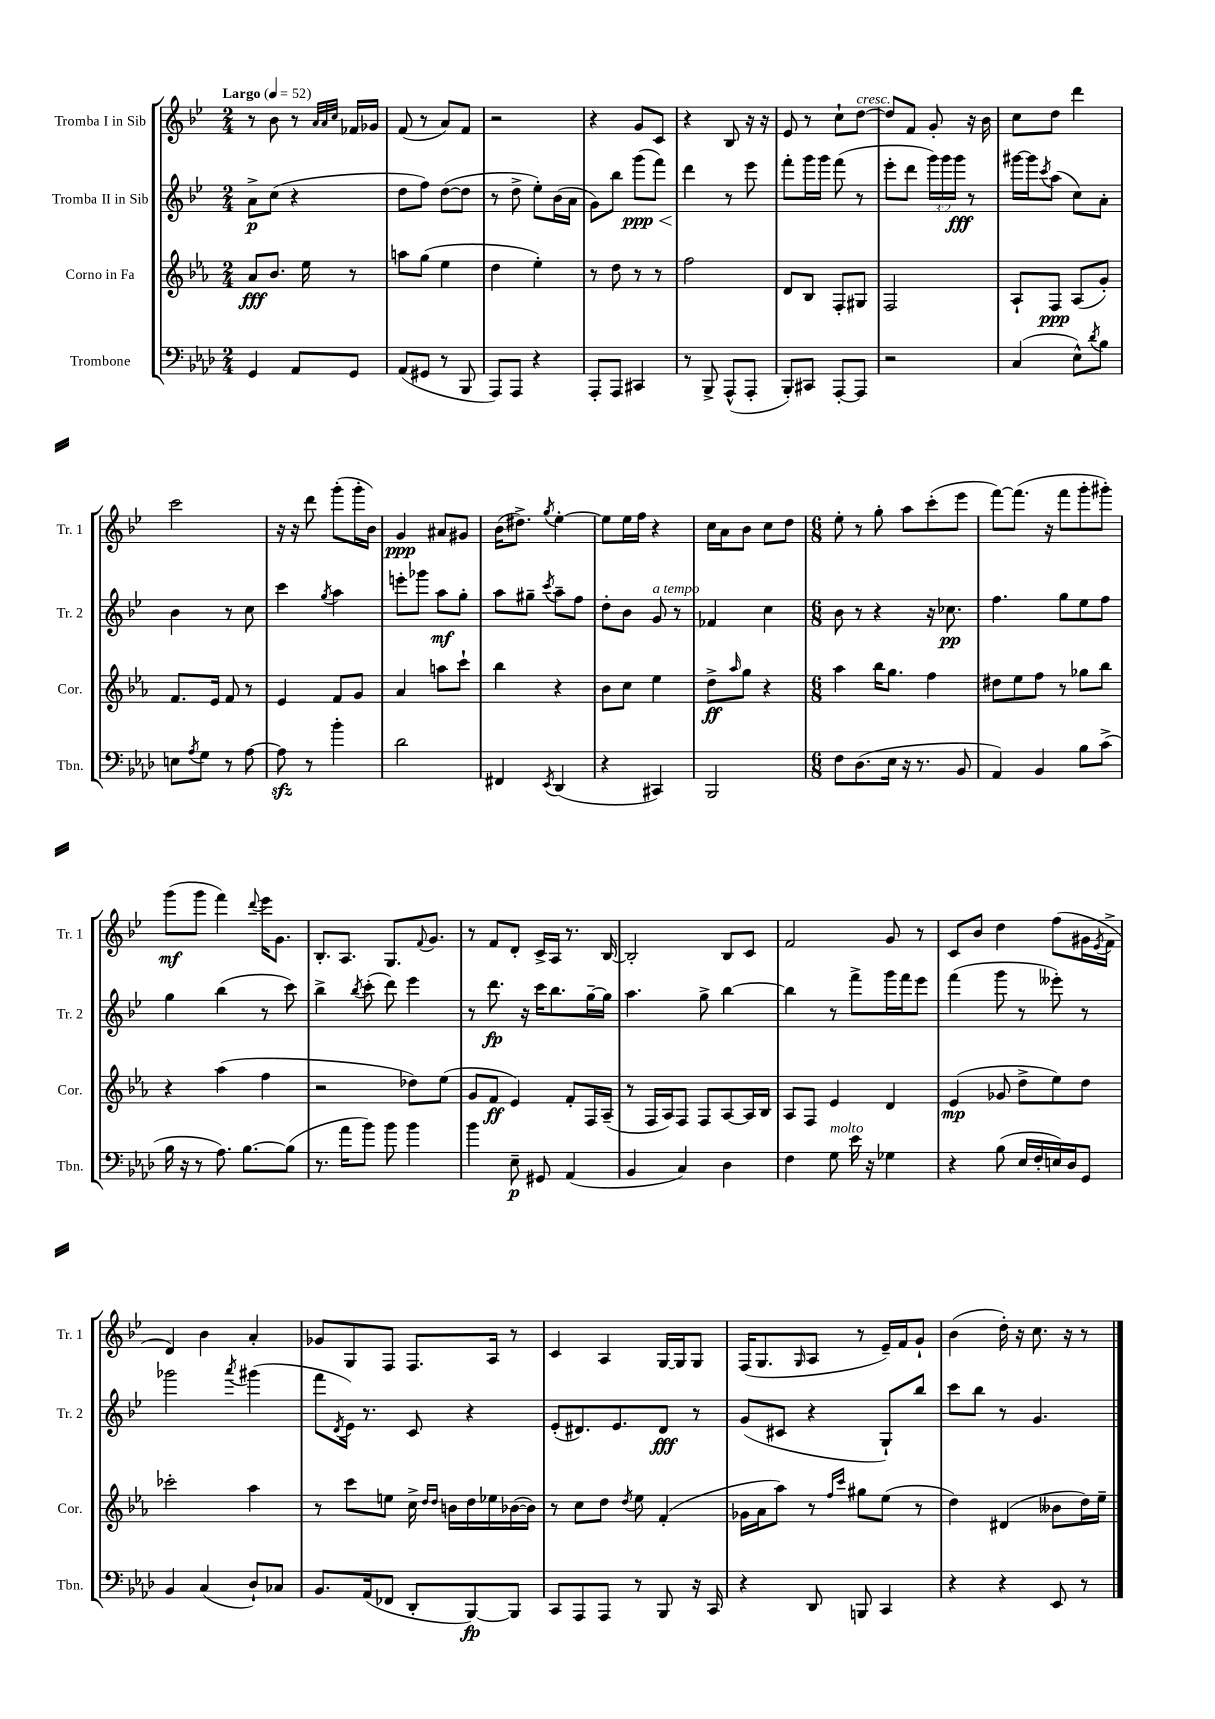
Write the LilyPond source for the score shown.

<<
\new StaffGroup <<
\new Staff = "s0" \with { instrumentName = "Tromba I in Sib" shortInstrumentName = "Tr. 1" } {
    \clef treble \key bes \major \numericTimeSignature \time 2/4 \tempo "Largo" 4 = 52
    r8 bes'8 r8 \grace { a'32 a'32 c''32 } fes'16 ges'16 |
    f'8( r8 a'8) f'8 |
    r2 |
    r4 g'8 c'8 |
    r4 bes8 r16 r16 |
    ees'8 r8 c''8-! d''8~^\markup { \italic "cresc." } |
    d''8 f'8 g'8-. r16 bes'16 |
    c''8 d''8 d'''4 |
    c'''2 |
    r16 r16 d'''8 g'''8-.( g'''16-. bes'16) |
    g'4\ppp ais'8 gis'8 |
    bes'16( dis''8.->) \acciaccatura { g''8 } ees''4~-. |
    ees''8 ees''16 f''16 r4 |
    c''16 a'16 bes'8 c''8 d''8 |
    \numericTimeSignature \time 6/8 ees''8-. r8 g''8-. a''8 c'''8-.( ees'''8 |
    f'''8~) f'''8.( r16 f'''8 g'''8-. gis'''8-.) |
    g'''8\mf( g'''8 f'''4) \appoggiatura { d'''8 } ees'''16 g'8. |
    bes8.-. a8. g8. \appoggiatura { f'8 } g'8. |
    r8 f'8 d'8-. c'16-> a16 r8. bes16~ |
    bes2-. bes8 c'8 |
    f'2 g'8 r8 |
    c'8 bes'8 d''4 f''8( gis'16 \acciaccatura { ees'8 } f'16-> |
    d'4) bes'4 a'4-. |
    ges'8 g8 f8 f8. a16 r8 |
    c'4 a4 g16~ g16 g8 |
    f16( g8. \grace { g16 } a8 r8 ees'16--) f'16 g'8-! |
    bes'4( d''16-.) r16 c''8. r16 r8 \bar "|." |
}
\new Staff = "s1" \with { instrumentName = "Tromba II in Sib" shortInstrumentName = "Tr. 2" } {
    \clef treble \key bes \major \numericTimeSignature \time 2/4 \override Staff.TupletNumber.text = #tuplet-number::calc-fraction-text
    a'8->\p c''8( r4 |
    d''8 f''8) d''8~( d''8 |
    r8 d''8-> ees''8-.) bes'16( a'16 |
    g'8) bes''8 g'''8\ppp\<( f'''8) |
    d'''4\! r8 ees'''8 |
    f'''8-. g'''16 g'''16 f'''8( r8 |
    ees'''8-. d'''8 \tuplet 3/2 { g'''16) g'''16 g'''16\fff } r8 |
    gis'''16~ gis'''16 \acciaccatura { c'''8 } a''8( c''8) a'8-. |
    bes'4 r8 c''8 |
    c'''4 \acciaccatura { g''8 } a''4 |
    e'''8-. ges'''8 a''8\mf g''8-. |
    a''8 gis''8-- \acciaccatura { c'''8 } a''8-- f''8 |
    d''8-. bes'8 g'8^\markup { \italic "a tempo" } r8 |
    fes'4 c''4 |
    \numericTimeSignature \time 6/8 bes'8 r8 r4 r16 ces''8.\pp |
    f''4. g''8 ees''8 f''8 |
    g''4 bes''4( r8 c'''8) |
    bes''4-> \acciaccatura { bes''8 } c'''8-.( d'''8) ees'''4 |
    r8 d'''8.\fp r16 c'''16 bes''8. g''16~-- g''16 |
    a''4. g''8-> bes''4~ |
    bes''4 r8 f'''8-> g'''16 f'''16 ees'''8 |
    f'''4( g'''8 r8 eeses'''8-.) r8 |
    ges'''2 \acciaccatura { a'''8 } gis'''4( |
    f'''8 \acciaccatura { d'8 } ees'16) r8. c'8 r4 |
    ees'8-.( dis'8.) ees'8. dis'8\fff r8 |
    g'8( cis'8 r4 g8-!) bes''8 |
    c'''8 bes''8 r8 g'4. \bar "|." |
}
\new Staff = "s2" \with { instrumentName = "Corno in Fa" shortInstrumentName = "Cor." } {
    \clef treble \key ees \major \numericTimeSignature \time 2/4
    aes'8\fff bes'8. ees''16 r8 |
    a''8 g''8( ees''4 |
    d''4 ees''4-.) |
    r8 d''8 r8 r8 |
    f''2 |
    d'8 bes8 f8-. gis8 |
    f2 |
    aes8-! f8\ppp aes8( g'8-.) |
    f'8. ees'16 f'8 r8 |
    ees'4 f'8 g'8 |
    aes'4 a''8 c'''8-! |
    bes''4 r4 |
    bes'8 c''8 ees''4 |
    d''8->\ff \grace { aes''16 } g''8 r4 |
    \numericTimeSignature \time 6/8 aes''4 bes''16 g''8. f''4 |
    dis''8 ees''8 f''8 r8 ges''8 bes''8 |
    r4 aes''4( f''4 |
    r2 des''8) ees''8( |
    g'8 f'8\ff ees'4) f'8-. f16 aes16--( |
    r8 f16 aes16) f8 f8 aes8~ aes16 bes16 |
    aes8 f8 ees'4 d'4 |
    ees'4\mp( ges'8 d''8-> ees''8) d''8 |
    ces'''2-. aes''4 |
    r8 c'''8 e''8 c''16-> \grace { d''16 d''16 } b'16 d''16 ees''16 bes'16~( bes'16) |
    r8 c''8 d''8 \acciaccatura { d''8 } ees''8 f'4-.( |
    ges'16 aes'16 aes''8) r8 \grace { f''16 c'''16 } gis''8 ees''8( r8 |
    d''4) dis'4( beses'8 d''16) ees''16-- \bar "|." |
}
\new Staff = "s3" \with { instrumentName = "Trombone" shortInstrumentName = "Tbn." } {
    \clef bass \key aes \major \numericTimeSignature \time 2/4
    g,4 aes,8 g,8 |
    aes,8( gis,8 r8 bes,,8 |
    aes,,8) aes,,8 r4 |
    aes,,8-. aes,,8 cis,4 |
    r8 bes,,8-> aes,,8-^( aes,,8-. |
    bes,,8-.) cis,8 aes,,8~-. aes,,8 |
    r2 |
    c4( ees8-^) \acciaccatura { des'8 } bes8 |
    e8 \acciaccatura { aes8 } g8 r8 aes8~ |
    aes8\sfz r8 bes'4-. |
    des'2 |
    fis,4 \acciaccatura { ees,8 } des,4( |
    r4 cis,4) |
    bes,,2 |
    \numericTimeSignature \time 6/8 f8 des8.( ees16 r16 r8. bes,8 |
    aes,4) bes,4 bes8 c'8->( |
    bes16 r16 r8 aes8.) bes8.~ bes8( |
    r8. aes'16 bes'8) bes'8 bes'4 |
    bes'4 ees8--\p gis,8 aes,4( |
    bes,4 c4) des4 |
    f4 g8^\markup { \italic "molto" } ees'16 r16 ges4 |
    r4 bes8( ees16 f16-. e16) des16 g,8 |
    bes,4 c4( des8-!) ces8 |
    bes,8. aes,16( fes,8 des,8-. bes,,8~\fp) bes,,8 |
    c,8 aes,,8 aes,,8 r8 bes,,8 r16 c,16 |
    r4 des,8 b,,8 c,4 |
    r4 r4 ees,8 r8 \bar "|." |
}
>>
>>
\layout { \context { \Score \remove "Bar_number_engraver" } }
